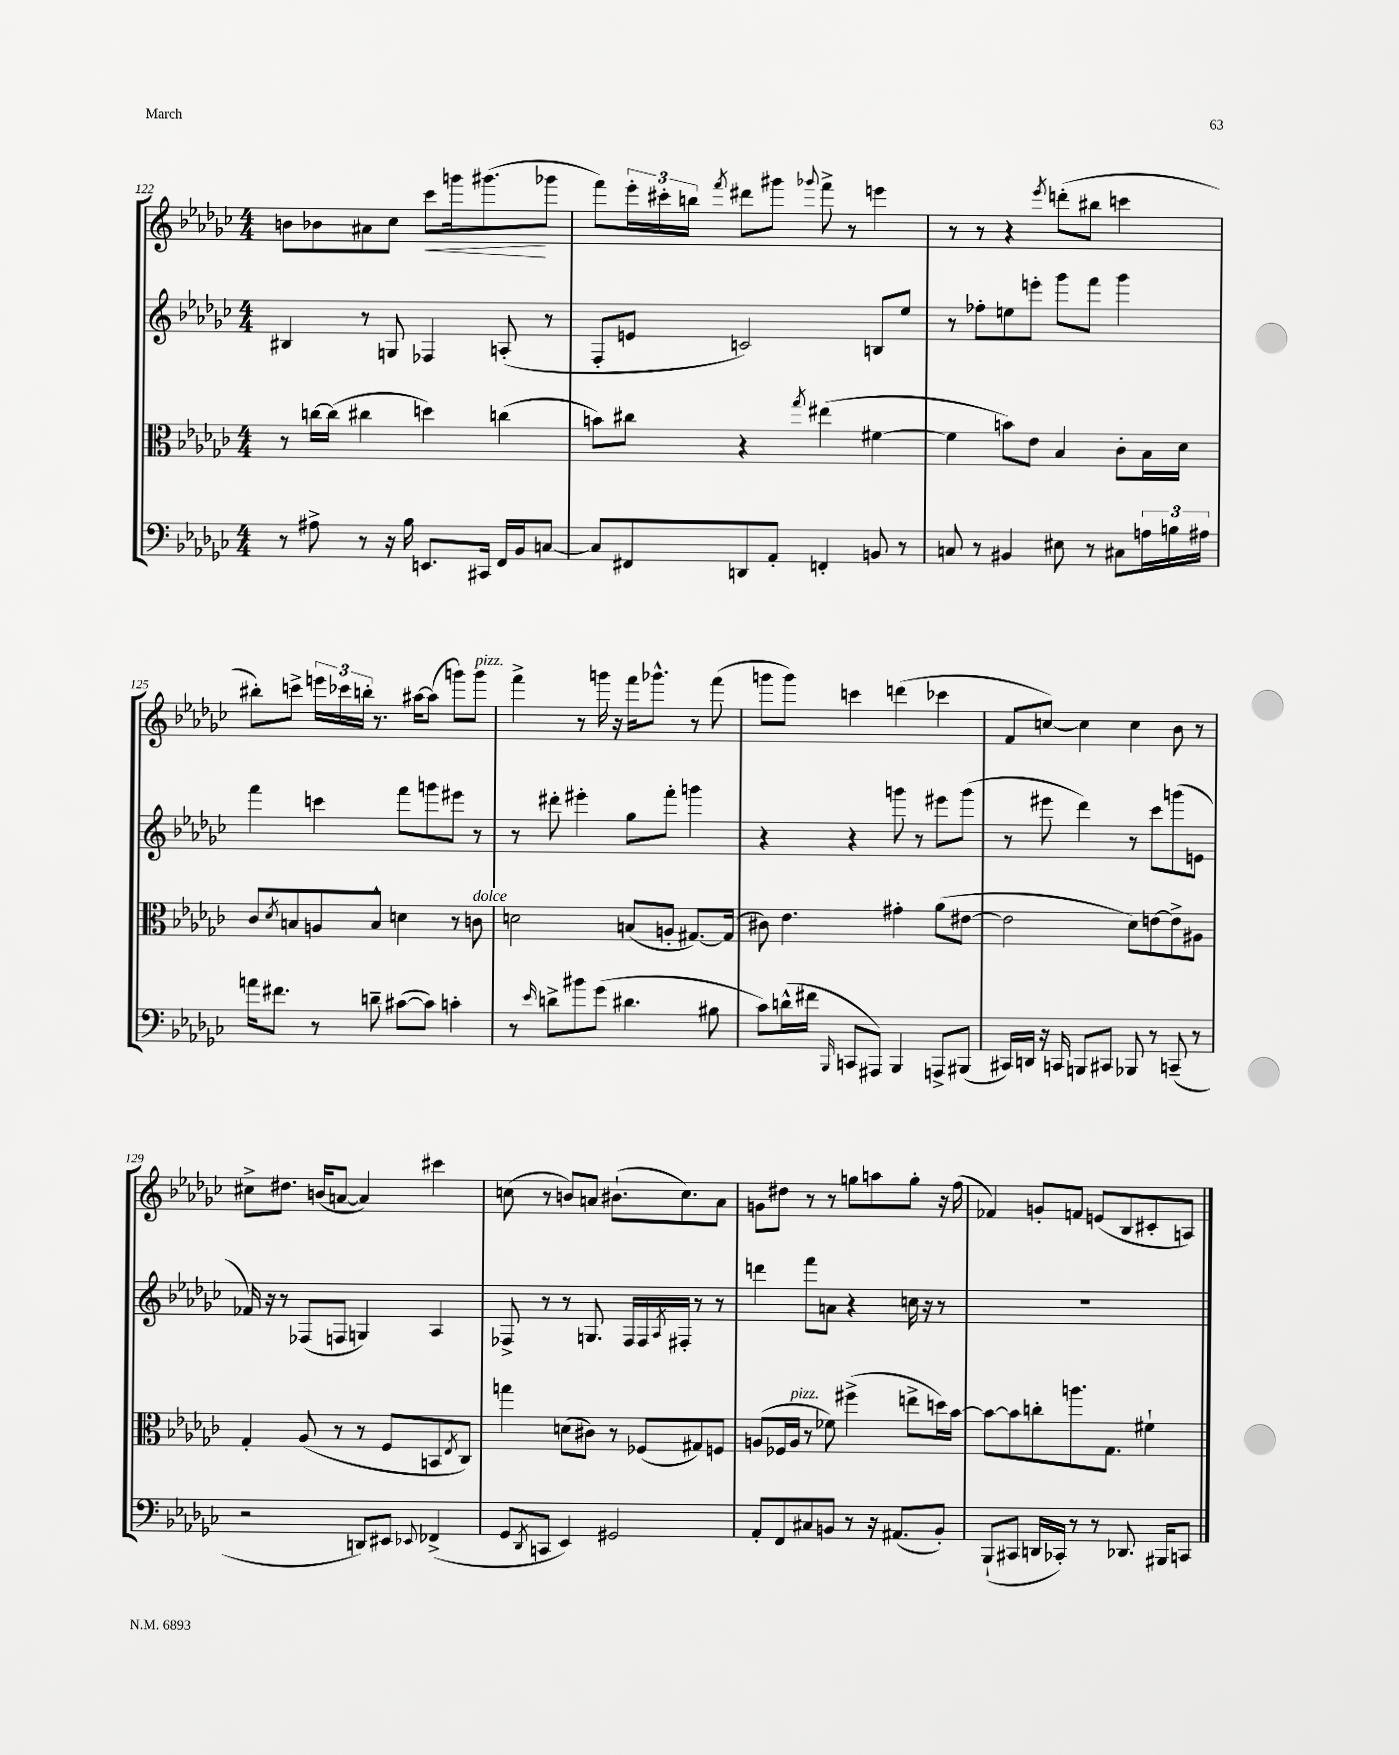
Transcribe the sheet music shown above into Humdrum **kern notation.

**kern	**kern	**kern	**kern
*staff4	*staff3	*staff2	*staff1
*clefF4	*clefC3	*clefG2	*clefG2
*k[b-e-a-d-g-c-]	*k[b-e-a-d-g-c-]	*k[b-e-a-d-g-c-]	*k[b-e-a-d-g-c-]
*M4/4	*M4/4	*M4/4	*M4/4
8r	8r	4B#	8b
8A#^	[16cc	.	8b-
.	(16cc]	.	.
8r	4cc#	8r	8a#
16r	.	8G	8cc-
16B-	.	.	.
8.EE	4dd)	4F-	8ccc-
.	.	.	16ggg
16CC#	.	.	(8.ggg#
16FF	(4cc	(8A'	.
16BB-	.	.	.
[8C	.	8r	8ggg-
=	=	=	=
8C]	8b)	8F'	8fff)
8FF#	8cc#	8e	24eee-'
.	.	.	24ccc#'
.	.	.	24bb
.	.	.	8qfff
8DD	4r	2c)	8ddd#
8AA-'	.	.	8ggg#
.	8qgg-	.	8qqggg-
4FF'	(4ee#	.	8fff^
.	.	.	8r
8BB	[4f#	8B	4eee
8r	.	8ee-	.
=	=	=	=
8C	4f#]	8r	8r
8r	.	8ff-'	8r
4BB#	8b)	8ee	4r
.	8e-	8eee'	.
.	.	.	8qeee-
8E#	4B-	8ggg-	(8ddd'
8r	.	8fff	8bb#
8C#	8c-'	4ggg-	4ccc
24A	16B-	.	.
24B	.	.	.
.	16d-	.	.
24A#	.	.	.
=	=	=	=
16a	8c-	4fff	8bb#')
8.f#	.	.	.
.	8qd-	.	.
.	8B	.	8ccc^
8r	8A	4ccc	24eee
.	.	.	24ccc-
.	.	.	24bb'
8d~	8B^^	.	8.r
([8c#	4d	8fff	.
.	.	.	[16aa#
8c#])	.	8ggg	(8aa#]
4c'	8r	8eee#	8ggg)
.	8c	8r	8ggg
=	=	=	=
8r	2d	8r	4fff^
16qqe-	.	.	.
8d^	.	8ddd#'	.
8b#	.	4eee#'	8r
(8g-	.	.	16ggg
.	.	.	16r
4.d#	(8B	8gg-	16fff
.	.	.	8.ggg-^^
.	8A'	8fff'	.
.	[8.G#)	4ggg	8r
8B#	.	.	(8fff
.	(16G#]	.	.
=	=	=	=
8c-)	8c#)	4r	8ggg
(16d^^	4.e-	.	8ggg)
16f#	.	.	.
16qqBBB-	.	.	.
8CC	.	4r	4ccc
8AAA#)	.	.	.
4BBB-	4g#'	8ggg	(4ddd
.	.	8r	.
8AAA^	(8a-	8eee#	4ccc-
(8BBB#	[8e#	(8ggg	.
=	=	=	=
16CC#)	2e#]	8r	8f
16DD	.	.	.
16r	.	8eee#	[8cc)
16CC	.	.	.
8BBB	.	4ddd-)	4cc]
8CC#	.	.	.
8BBB-	8d-)	8r	4cc
8r	[8e	8ccc-	.
(8CC~	8e^]	(8ggg	8b-
8r	8A#	8e	8r
=	=	=	=
2r	4G-'	16f-)	8cc#^
.	.	16r	.
.	.	8r	8.dd#
.	(8A-	(8F-	.
.	.	.	(16b
.	8r	8F	[8a
8DD)	8r	4G)	4a])
8EE#	8F	.	.
8qqEE-	.	.	.
(4FF-^	8BB	4A-	4ccc#
.	8qE-	.	.
.	8C-)	.	.
=	=	=	=
8GG-	4gg	8F-^	(8cc
8qDD-	.	.	.
8CC	.	8r	8r
4EE-)	(8d	8r	8b)
.	8c#)	8.G	8a
2GG#	8r	.	(8.b#`
.	.	16F-	.
.	(8F-	16F-	.
.	.	8qA-	.
.	.	16F#'	8.cc)
.	8G#)	8r	.
.	8F	8r	8a
=	=	=	=
8AA-'	(8A	4ddd	8g
8FF	16F-	.	8dd#
.	16A	.	.
8C#	8r	8fff	8r
8BB	8f-)	8a	8r
8r	(4ff#^	4r	8gg
16r	.	.	8aa
(8.AA#	.	.	.
.	8ee^	16cc	8gg'
.	.	16r	.
8BB')	16dd)	8r	16r
.	[16b-	.	(16ff
=	=	=	=
(8BBB-`	8b-_	1r	4f-)
8CC#	8b-]	.	.
16DD	8cc'	.	8g'
16CC-')	.	.	.
8r	8.aa	.	8f
8r	.	.	(8e
.	8.G-	.	.
8.DD-	.	.	8B-
.	4f#`	.	8c#'
16BBB#	.	.	.
8CC	.	.	8A)
==	==	==	==
*-	*-	*-	*-
